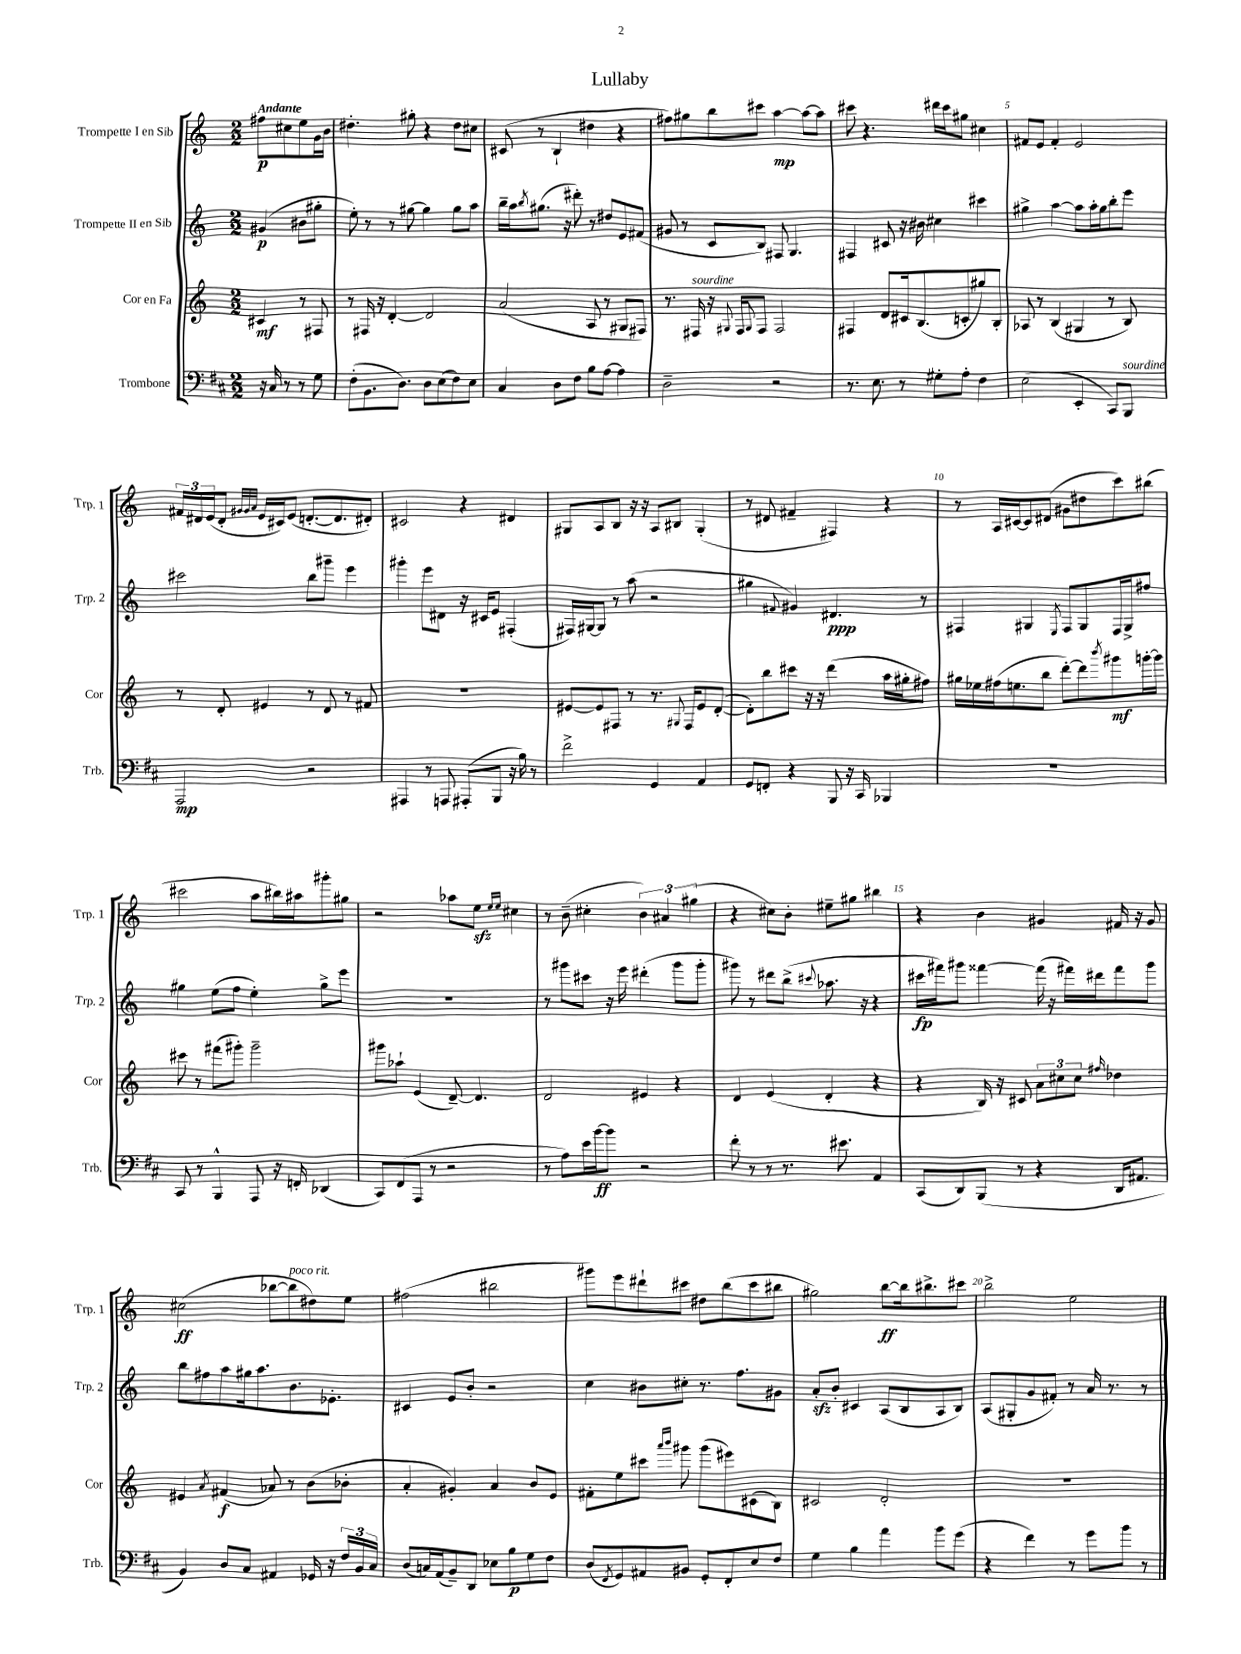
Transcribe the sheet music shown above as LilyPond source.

\header { title = "Lullaby" }
<<
\new StaffGroup <<
\new Staff = "s0" \with { instrumentName = "Trompette I en Sib" shortInstrumentName = "Trp. 1" } {
    \clef treble \key c \major \numericTimeSignature \time 2/2 \partial 2 \tempo "Andante"
    fis''8\p cis''8 e''8 g'16 b'16 |
    dis''4.-. gis''8-. r4 dis''8 cis''8 |
    cis'8( r8 b4-! dis''4 r4 |
    fis''8) gis''8 b''8 cis'''8 a''4~\mp a''8~ a''8 |
    cis'''8 r4. dis'''16 cis'''16 gis''8 cis''4 |
    fis'8 e'8 fis'4-. e'2 |
    \tuplet 3/2 { fis'16 dis'16 e'16( } dis'8-. \grace { gis'32 gis'32 a'32 } e'16 cis'16) e'8( d'8.~-. d'8. dis'8-.) |
    cis'2 r4 dis'4 |
    gis8 a8 b8 r16 r16 a8 bis8 gis4-.( |
    r8 dis'8 fis'4-- fis4) r4 |
    r8 a16 cis'16~ cis'8 dis'8( gis'8 dis''8 c'''8) bis''8( |
    cis'''2 a''8 bis''16) ais''16 gis'''8-. gis''8 |
    r2 aes''8 e''8\sfz \grace { e''16 e''16 } cis''4 |
    r8 b'8--( cis''4-. \tuplet 3/2 { b'4) ais'4 gis''4( } |
    r4 cis''8) b'8-. eis''8-- gis''8 bis''4 |
    r4 b'4 gis'4 fis'16 r16 gis'8 |
    cis''2\ff( bes''8~ bes''8^\markup { \italic "poco rit." } dis''8) e''8 |
    fis''2( bis''2 |
    gis'''8) e'''8 dis'''8-! cis'''8 dis''8 b''8( cis'''8 bis''8 |
    gis''2) b''8~\ff b''16 bis''8.-> cis'''8 |
    b''2-> e''2 \bar "|." |
}
\new Staff = "s1" \with { instrumentName = "Trompette II en Sib" shortInstrumentName = "Trp. 2" } {
    \clef treble \key c \major \numericTimeSignature \time 2/2 \partial 2
    gis'4\p( bis'8 gis''8-. |
    e''8-.) r8 r8 gis''8~ gis''4 gis''8 a''8 |
    b''16-- a''16 \acciaccatura { b''8 } gis''8.( r16 dis'''8-.) r8 dis''8 e'8 fis'8( |
    gis'8 r8 c'8 b8) fis8 g4. |
    fis4 cis'8 r16 bis'16 cis''4 cis'''4 |
    gis''4-> a''4~ a''8 a''16-. gis''16 b''8-. e'''8 |
    cis'''2 b''8 gis'''8-- e'''4 |
    gis'''4-. e'''8 dis'8 r16 cis'16 e'8 fis4-.( |
    fis16) gis16~ gis8 r8 a''8( r2 |
    gis''4 \appoggiatura { fis'8 } gis'4) dis'4.\ppp r8 |
    fis4 gis4 \acciaccatura { e8 } fis8 gis8 fis16 gis16-> fis''8 |
    gis''4 e''8( f''8 e''4-.) gis''8-> e'''8 |
    R1 |
    r8 gis'''8 cis'''8 r16 e'''16 dis'''4-.( gis'''8 gis'''8-. |
    gis'''8) r8 dis'''8 b''8->( \appoggiatura { cis'''8 } aes''8. r16 r4 |
    cis'''16\fp fis'''16) gis'''8 fisis'''4~ fisis'''16( r16 fis'''16) dis'''16 fis'''8 gis'''8 |
    b''8 fis''8 a''8 gis''16 a''8. b'8. ees'8.-. |
    cis'4 e'8 b'8-. r2 |
    c''4 bis'8 cis''8-. r8. f''8. gis'8 |
    a'8-.\sfz b'8-. cis'4 a8( b8 a8 b8) |
    a8( gis8-. g'8 fis'8-.) r8 a'16 r8. r8 \bar "|." |
}
\new Staff = "s2" \with { instrumentName = "Cor en Fa" shortInstrumentName = "Cor" } {
    \clef treble \key c \major \numericTimeSignature \time 2/2 \partial 2
    cis'4\mf r8 fis8 |
    r8 fis16 r16 d'4~-. d'2 |
    a'2( a8 r8 gis8 fis8) |
    r8. fis16^\markup { \italic "sourdine" } r16 \appoggiatura { gis8 } fis16 \appoggiatura { gis8 } fis8 fis2 |
    fis4 d'8 cis'16 b8.( c'8-. gis''8) b8-. |
    aes8 r8 b4( gis4 r8 b8) |
    r8 d'8-. eis'4 r8 d'8 r8 fis'8 |
    R1 |
    eis'8~ eis'8 fis8 r8 r8. \appoggiatura { gis8 } fis16 eis'8 d'8~-.( |
    d'8-.) b''8 cis'''8 r16 r16 d'''4( a''16 gis''16-. fis''8) |
    gis''16 ees''16 fis''16( e''8. b''8 d'''8~-.) d'''8 \acciaccatura { b'''8 } gis'''8\mf g'''16~-. g'''16 |
    cis'''8 r8 fis'''8( gis'''8-.) gis'''2-- |
    gis'''8 aes''8-! e'4( d'8~--) d'4. |
    d'2 eis'4 r4 |
    d'4 e'4( d'4-. r4 |
    r4 b16) r16 cis'8 \tuplet 3/2 { a'8 cis''8 cis''8 } \grace { fis''16 } des''4 |
    eis'4 \acciaccatura { a'8 } fis'4\f( aes'8) r8 b'8( bes'8-. |
    a'4-. gis'4-.) a'4 b'8 e'8 |
    fis'8-. e''8 cis'''8 \grace { a'''16 b'''16 } gis'''8 gis'''8( eis'''8) cis'8( b8) |
    cis'2 d'2-. |
    R1 \bar "|." |
}
\new Staff = "s3" \with { instrumentName = "Trombone" shortInstrumentName = "Trb." } {
    \clef bass \key d \major \numericTimeSignature \time 2/2 \partial 2
    r16 cis16 r8 r8 g8 |
    fis8-.( b,8. d8.) d8 e8( fis8) e8 |
    cis4 d8 fis8 b8 a8~ a4 |
    d2-- r2 |
    r8. e8. r8 gis8-. a8-. fis4 |
    e2( e,4-. cis,8) b,,8^\markup { \italic "sourdine" } |
    a,,2\mp r2 |
    ais,,4 r8 a,,8 ais,,8-.( b,,8 r16 b16) r8 |
    fis'2-> g,4 a,4 |
    g,8 f,8-. r4 b,,8 r16 cis,16 bes,,4 |
    R1 |
    cis,8 r8 b,,4-^ a,,8 r16 f,16-. des,4( |
    cis,8) fis,8( a,,8 r8 r2 |
    r8 a8) e'16 b'16~\ff b'8 r2 |
    fis'8-. r8 r8 r8. eis'8. a,4 |
    cis,8( d,8) b,,8( r8 r4 d,16 ais,8. |
    b,4) d8 cis8 ais,4 ges,16 r16 \tuplet 3/2 { fis16 b,16 cis16 } |
    d8( c16) a,16( b,8--) d,8 ees8 b8\p g8 fis8 |
    d8( \acciaccatura { fis,8 } g,8) ais,8 bis,8 g,8-. fis,8-. e8 fis8 |
    g4 b4 a'4 b'8 g'8( |
    r4 fis'4) r8 g'8 b'8 r8 \bar "|." |
}
>>
>>
\layout { \context { \Score \override BarNumber.break-visibility = ##(#f #t #t) barNumberVisibility = #(every-nth-bar-number-visible 5) } }
